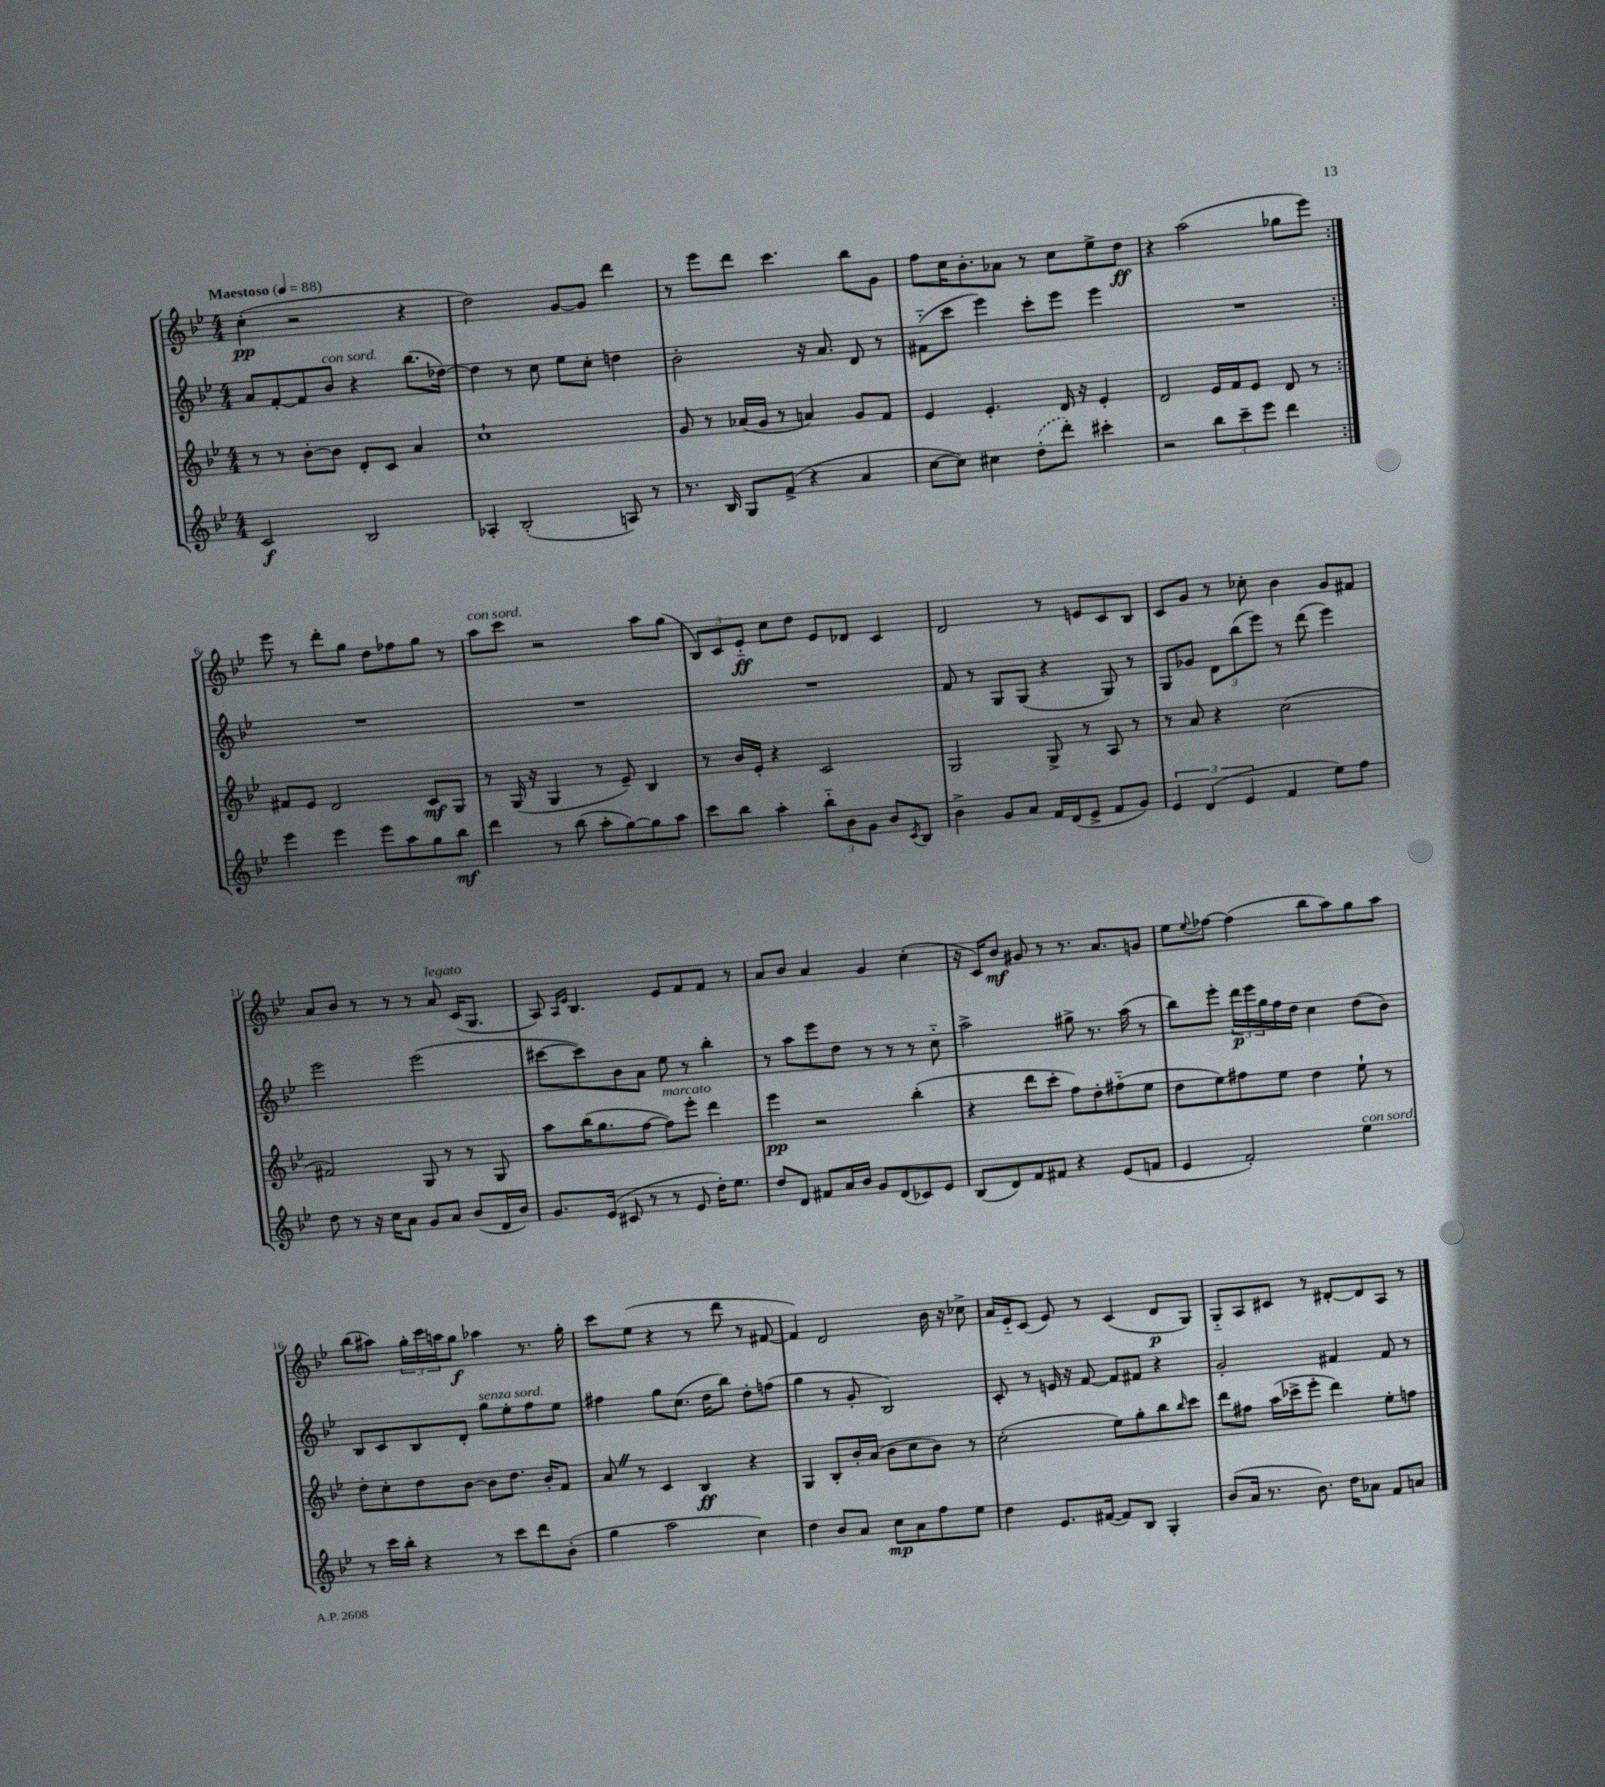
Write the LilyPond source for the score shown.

<<
\new StaffGroup <<
\new Staff = "s0" {
    \clef treble \key bes \major \numericTimeSignature \time 4/4 \tempo "Maestoso" 4 = 88
    \repeat volta 2 { c''4-.\pp( r2 r4 |
    d''2) g'8~ g'8 d'''4 |
    r8 ees'''8 d'''8 c'''4. bes''8 g'8 |
    f''8 c''16 bes'8.-. aes'8 r8 c''8 ees''8-> d''8\ff |
    r4 a''2( ges''8 ees'''8) | }
    ees'''8 r8 d'''8-. g''8 d''8 fes''8 g''8 r8 |
    a''8^\markup { \italic "con sord." } c'''8 r2 a''8 g''8( |
    \tuplet 3/2 { bes8) c'8 ees'8-_\ff } c''8 d''8 ees'8 des'8 c'4 |
    d'2 r8 e'8 c'8 bes8 |
    c'8 g'8 r8 ces''8-. bes'4 g'8 fis'8 |
    a'8 bes'8 r8 r8 r8 a'8^\markup { \italic "legato" } c'16( g8. |
    a8) \grace { a16 ees'16 } bes4. ees'8 f'8 f'8 r8 |
    a'8 bes'8 a'4 g'4 c''4-.( |
    r16 c'16) bes'8\mf gis'8 r8 r8. a'8. g'8 |
    ees''8 \appoggiatura { ees''8 } fes''8~ fes''4( bes''8 a''8) g''8 a''8 |
    bes''8( ais''8) \tuplet 3/2 { g''16-. c'''16 a''16 } g''8\f aes''4 r8. g''16-. |
    c'''8 ees''8( r4 r8 d'''8 r8 fis'8~ |
    fis'4) d'2 bes'16 r16 ces''8-> |
    a'16 ees'16-_ c'8( ees'8) r8 c'4( d'8\p g8) |
    g8-_ a8 cis'8 r8 dis'8~-. dis'8 a8 r8 \bar "|." |
}
\new Staff = "s1" {
    \clef treble \key bes \major \numericTimeSignature \time 4/4
    \repeat volta 2 { a'8 f'8~-. f'8 bes'8^\markup { \italic "con sord." } r4 bes''8.( des''16~) |
    des''4 r8 c''8 ees''8 c''8-. d''4 |
    bes'2-. r16 a'8. d'8 r8 |
    fis'8-_( c'''8 ees'''4) c'''8-. ees'''8 ees'''4 |
    R1 | }
    R1 |
    R1 |
    R1 |
    f'8 r8 g8 g8( r4 g8) r8 |
    g8 ges'8 \tuplet 3/2 { d'8 bes''8( ees'''8) } r8 d'''8( ees'''4) |
    ees'''2 ees'''2( |
    cis'''8~ cis'''8) bes'8 a'8 ees''8 r8 bes''4-. |
    r8 a''8 ees'''8 d''8 r8 r8 r8 c''8-_ |
    a''2-> gis''8-> r8. a''16( r8 |
    bes''8) ees'''8-. \tuplet 3/2 { d'''16\p ees'''16 g''16 } f''16 d''16 c''4 d''8( bes'8) |
    bes8 c'8 bes8 d'8-. g''8^\markup { \italic "senza sord." } ees''8-. f''8 ees''8 |
    fis''4 g''8 c''8.( d''16 bes''8) d''8-. f''8( |
    g''4 r8 g'8-. bes2) |
    c'8-. r8 e'16 r16 f'8~ f'8 fis'8 r4 |
    g'2-. fis'4 fis'8 r8 \bar "|." |
}
\new Staff = "s2" {
    \clef treble \key bes \major \numericTimeSignature \time 4/4
    \repeat volta 2 { r8 r8 bes'8~-. bes'8 d'8-. c'8 a'4 |
    c''1-! |
    g'8 r8 aes'16( g'16 r8 a'4) g'8 f'8 |
    ees'4 ees'4.-. d'16 r16 ees'4-. |
    d'2 ees'16 f'16 ees'8 d'8 r8 | }
    fis'8 ees'8 d'2 c'8\mf g8 |
    r8 g16( r16 g4 r8 ees'8--) bes4 |
    r8 bes'16 ees'16-. r4 c'2 |
    g2 g8-> r8 a8 r8 |
    r8 a'8 r4 c''2( |
    fis'2) g8 r8 r8 g8 |
    a''8 bes''16( g''8. f''8~ f''8^\markup { \italic "marcato" }) ees'''8-. d'''4 |
    ees'''4\pp r2 bes''4-.( |
    r4 d'''8 c'''8-. f''8) d''8-. fis''8-_( ees''8 |
    d''8 ees''8) fis''8 ees''8 d''4 ees''8-! r8 |
    d''8-. c''8-. d''8 bes'8~ bes'8 d''8. bes'16-. f'8 |
    a'8 \once \override BreathingSign.text = \markup { \musicglyph "scripts.caesura.straight" } \breathe r8 c'4 bes4\ff r4 |
    g4 bes8-. bes'16-. a'16( bes'8 c''8 bes'8) r8 |
    c''2-.( ees''8) g''8-. bes''8 \grace { bes''16 } c'''8 |
    d'''8 fis''8 a''16( ces'''16-> ees'''8-. d'''4) ees''8-. f''8 \bar "|." |
}
\new Staff = "s3" {
    \clef treble \key bes \major \numericTimeSignature \time 4/4
    \repeat volta 2 { c'2\f bes2 |
    aes4-. bes2-.( a8) r8 |
    r8. bes16 g8 f'8->( r4 a'4 |
    c''8~ c''8) cis''4 \once \slurDashed d''8-.( d'''8-.) cis'''4-. |
    r2 \tuplet 3/2 { bes''8 c'''8-- ees'''8 } d'''4 | }
    ees'''4 ees'''4 ees'''8 a''8 g''8 bes''8\mf |
    d'''4 r8 bes''8( a''8-. g''8~) g''8 a''8 |
    c'''8 bes''8 a''4-. \tuplet 3/2 { bes''8-_ bes'8 g'8 } bes'8 \acciaccatura { c'8 } bes8 |
    bes'4-> g'8 a'8 f'16 d'16( ees'8-> f'8 g'8) |
    \tuplet 3/2 { ees'4 d'4( ees'4 } f'4 ees''8) f''8 |
    d''8 r8 r16 c''16 a'8 g'8 a'8 bes'8( d'16 bes'16) |
    g'8. ees'16( cis'8 r8 r8 ees'8 d''16-.) ees''8. |
    d''8 d'8 fis'8 a'16 bes'16 g'8 d'8( ces'8) ees'8 |
    bes8( d'8) f'8 fis'8 r4 ees'8( f'8 |
    ees'4 f'2-.) ees''4^\markup { \italic "con sord." } |
    r8 c'''16 bes''16-. r4 r8 c'''8 d'''8 bes'8-.( |
    g''4 a''2 c''4) |
    d''4 bes'8 a'8 c''8\mp a'8 f''8 ees''8 |
    d''4 ees'8. fis'16~( fis'8) bes8 g4-. |
    bes'8( a'16 r8. bes'8.) d''16 aes'8 f'8 a'8 \bar "|." |
}
>>
>>
